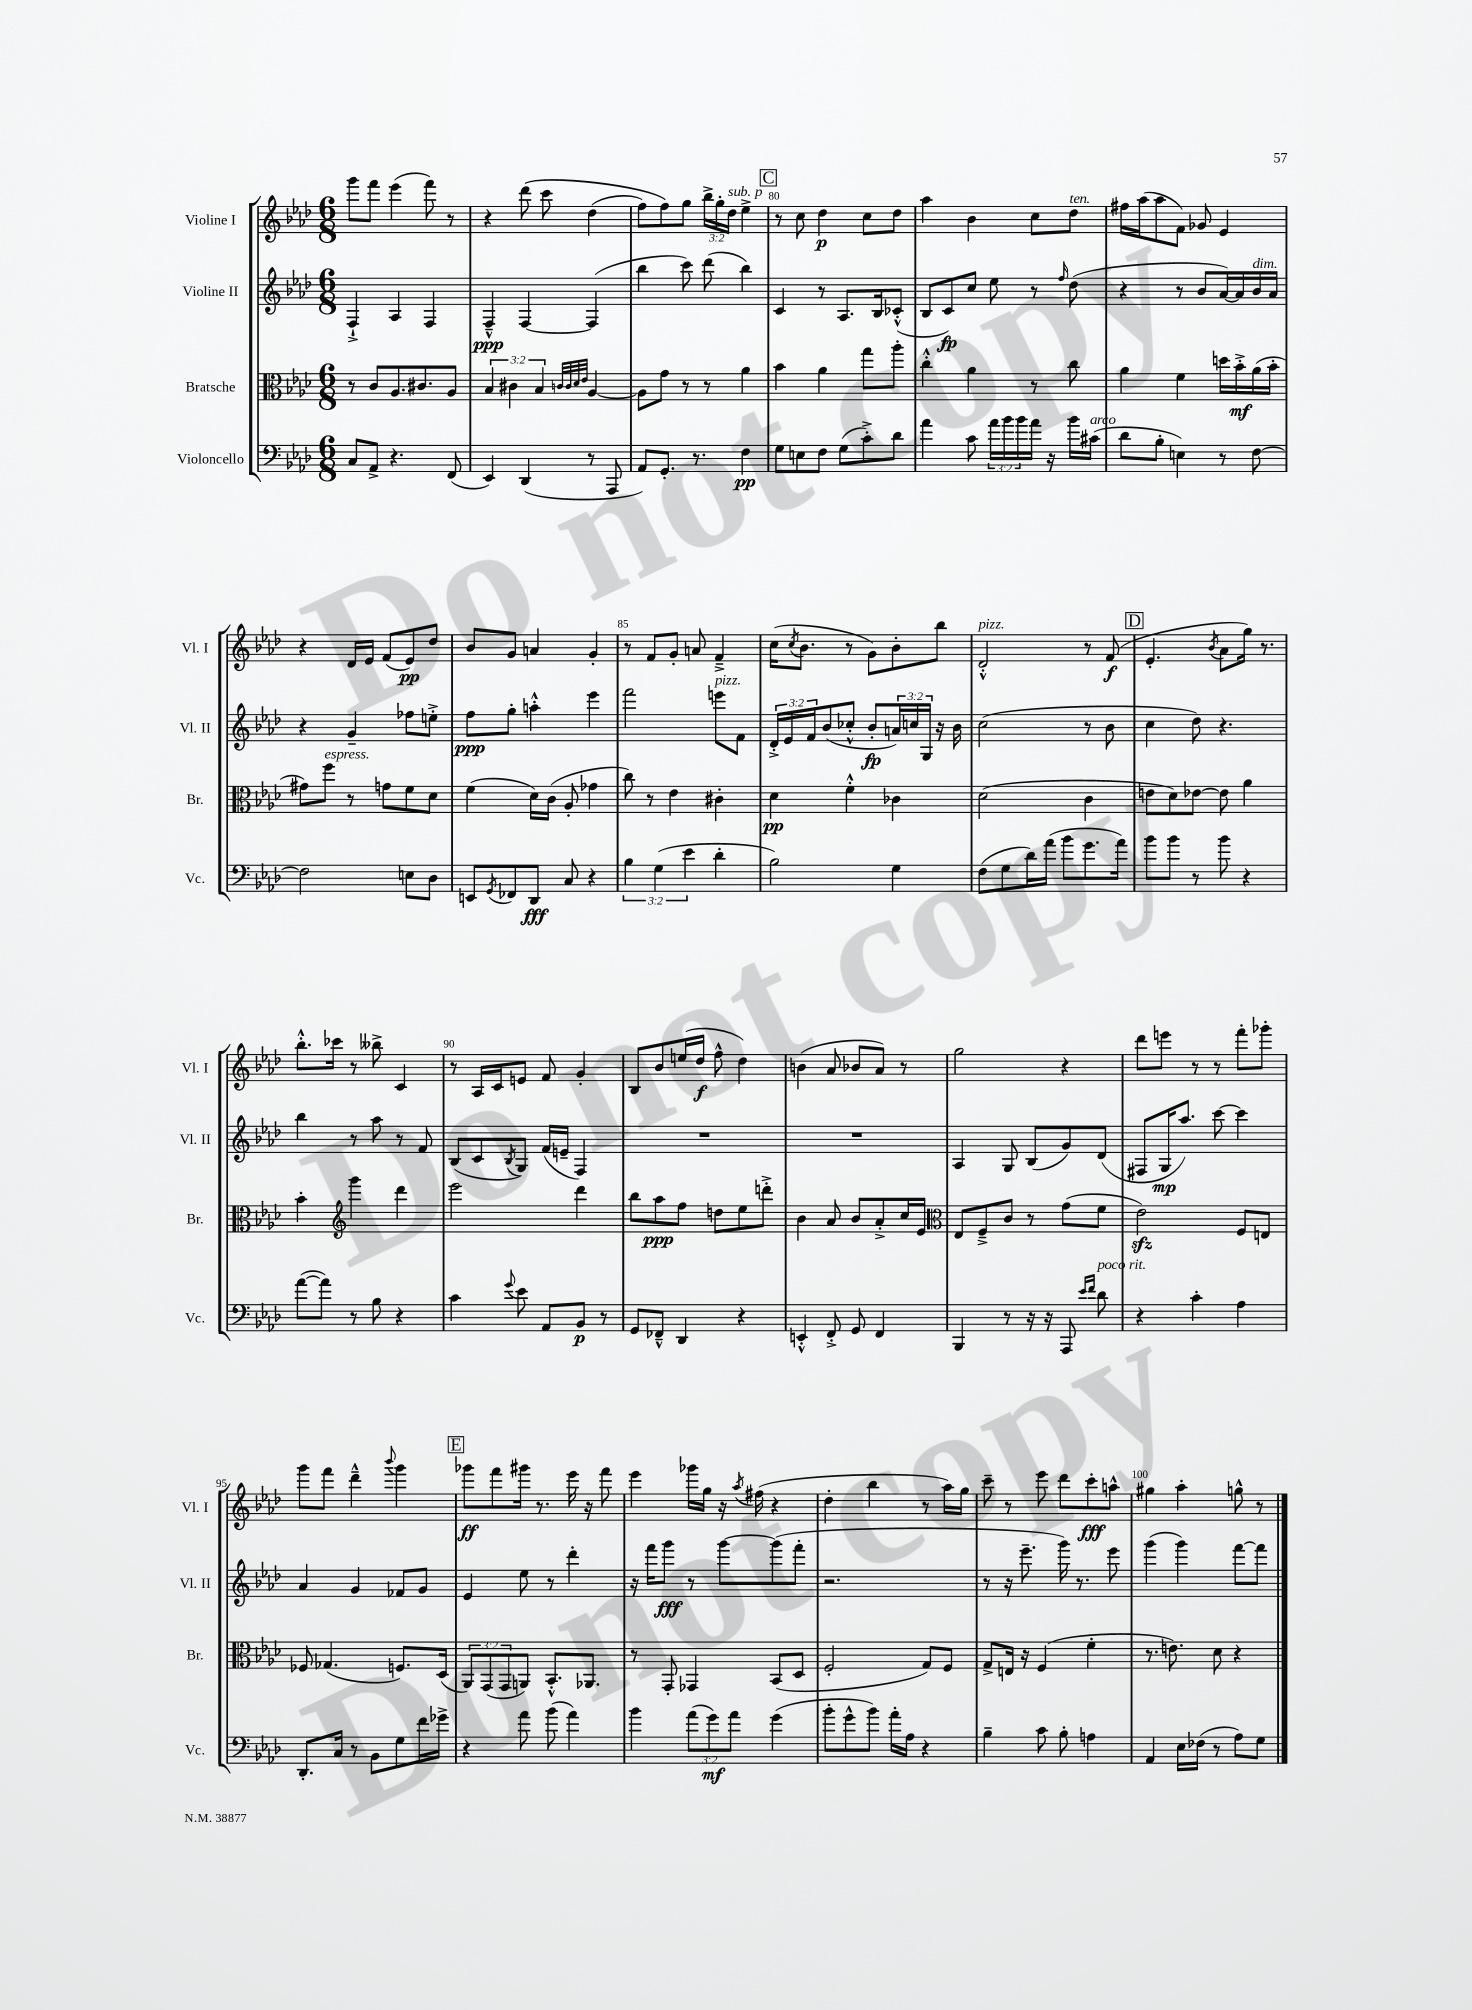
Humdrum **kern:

**kern	**kern	**kern	**kern
*staff4	*staff3	*staff2	*staff1
*clefF4	*clefC3	*clefG2	*clefG2
*k[b-e-a-d-]	*k[b-e-a-d-]	*k[b-e-a-d-]	*k[b-e-a-d-]
*M6/8	*M6/8	*M6/8	*M6/8
8C/L	8r	4F`^/	8ggg\L
8AA-^/J	8c/L	.	8fff\J
4.r	8.A-/	4A-/	(4eee-\
.	8.c#/	.	.
.	.	4F/	8fff\)
(8FF/	8A-/J	.	8r
=	=	=	=
4EE-/)	6B-/	4F~^^/	4r
.	6c#\	.	.
(4DD-/	.	[4F/	&(8ddd-\
.	6B-/	.	.
.	.	.	8ccc\
.	32qqc/LLL	.	.
.	32qqc/	.	.
.	32qqd-/	.	.
.	32qqe-/JJJ	.	.
8r	[4A-/	(4F/]	(4dd-\
8AAA-/	.	.	.
=	=	=	=
8AA-/L)	8A-\]L	4bb-\	8ff\L)
8.GG'/J	8g\J	.	8ff\&)
.	8r	8ccc\)	8gg\J
8.r	.	.	.
.	8r	(8ddd-\	24bb-^\LL
.	.	.	24gg'\
.	.	.	24dd-\JJ
4F\	4a-\	4bb-\)	4ee-^\
=	=	=	=
8G\L	4b-\	4c/	8r
8E\	.	.	8cc\
8F\J	4a-\	8r	4dd-\
(8G\L	.	8.A-/L	.
8c'^\)	8gg\L	.	8cc\L
.	.	16B-/k	.
8d-\J	8aa-'\J	(8c-'^^/J	8dd-\J
=	=	=	=
4a-\	4cc'^^\	8B-/L	4aa-\
.	.	8c/)	.
8c\	4a-\	8cc/J	4b-\
24a-\LL	.	8ee-\	.
24b-\	.	.	.
24b-\	.	.	.
16a-\JJ	8r	8r	8cc\L
16r	.	.	.
.	.	16qqff/	.
16b-\LL	8cc\	(8dd-\	8dd-\J
(16c#\JJ	.	.	.
=	=	=	=
8d-\L	4a-\	4r	16ff#\LL
.	.	.	(16aa-\J
8B-'\J	.	.	8aa-\
4E\)	4f\	8r	8f\J)
.	.	8b-/L	8g-/
8r	16dd\LL	[16a-/L)	4e-/
.	16b-'^\	16a-/]	.
[8F\	(16a-\	16b-/	.
.	16b-'\JJ	16a-/JJ	.
=	=	=	=
2F\]	8g#\L)	4r	4r
.	8ff\J	.	.
.	8r	4g~/	16d-/LL
.	.	.	16e-/JJ
.	8g\L	.	(8f/L
8E\L	8f\	8ff-\L	8e-/)
8D-\J	8d-\J	8ee'^\J	8dd-/J
=	=	=	=
8EE/L	(4f\	8ff\L	8b-/L
8qGG/	.	.	.
8FF-/	.	8gg'\J	8g/J
8DD-/J	16d-\LL)	4aa'^^\	4a/
.	(16c\JJ	.	.
8C/	8A-'/	.	.
4r	4g-\	4eee-\	4g'/
=	=	=	=
6B-\	8cc\)	2fff\	8r
.	8r	.	8f/L
(6G\	.	.	.
.	4e-\	.	8g'/J
6e-\	.	.	.
.	.	.	8a/
4d-'\	4c#'\	8eee\L	4f~^/
.	.	8f\J	.
=	=	=	=
2B-\)	4d-\	24d-'^/LL	(16cc\LK
.	.	24e-/	.
.	.	.	8qcc/
.	.	.	8.b-\J
.	.	24f/J	.
.	.	(8b-/	.
.	4f'^^\	8cc-'^^/J	8r
.	.	8b-'/L	8g\L)
4G\	4c-\	24a/L)	8b-'\
.	.	24cc/	.
.	.	24G/JJ	.
.	.	16r	8bb-\J
.	.	16b-\	.
=	=	=	=
(8F\L	(2d-\	(2cc\	2d-'^^/
8G\	.	.	.
16d-\L)	.	.	.
(16a-\JJ	.	.	.
8b-\L	.	.	.
8.g\	4c\	8r	8r
.	.	8b-\	(8f/
16a-\Jk)	.	.	.
=	=	=	=
8b-\L	8e\L	4cc\	4.e-'/
8b-\J	8d-\)	.	.
8r	[8e-\J	8dd-\)	.
.	.	.	8qb-/
8b-\	8e-\]	4.r	8a-\L
4r	4a-\	.	16gg\Jk)
.	.	.	8.r
=	=	=	=
([8a-\L	4b-'\	4bb-\	8.bb-'^^\L
8a-\]J)	.	.	.
.	.	.	16ccc-\Jk
*	*clefG2	*	*
8r	4ggg\	8r	8r
8B-\	.	8aa-\	8bb--^\
4r	4ddd-\	8r	4c/
.	.	8f/	.
=	=	=	=
4c\	2eee-\	(8B-/L	8r
.	.	8c/	16A-/LL
.	.	.	16c/J
8qqg/	.	8qB-/	.
8e-\	.	8G/J)	8e/J
8AA-/L	.	(16f/LL	8f/
.	.	16e~/JJ	.
8BB-/J	4ddd-\	4F/)	4g'/
8r	.	.	.
=	=	=	=
8GG/L	8bb-\L	2.r	8B-/L
8FF-~^^/J	8aa-\	.	8b-/
4DD-/	8ff\J	.	(16ee/L
.	.	.	16dd-/JJ
.	8dd\L	.	8ff^^\
4r	8ee-\	.	4dd-\)
.	8ddd'^\J	.	.
=	=	=	=
4EE'^^/	4b-\	2.r	(4b\
8FF'^/	8a-/	.	8a-/
8GG/	8b-/L	.	8b-/L
4FF/	8a-'^/	.	8a-/J)
.	16cc/L	.	8r
.	16e-/JJ	.	.
=	=	=	=
*	*clefC3	*	*
4BBB-/	8E-/L	4A-/	2gg\
.	8F~^/	.	.
8r	8c/J	8G/	.
16r	8r	(8B-/L	.
16r	.	.	.
8AAA-/	(8g\L	8g/)	4r
16qqe-/LL	.	.	.
16qqf/JJ	.	.	.
8d-\	8f\J	(8d-/J	.
=	=	=	=
4r	2e-\)	8F#/L	8ddd-\L
.	.	16G/K	8eee\J
.	.	8.aa-/J)	.
4c'\	.	.	8r
.	.	[8ccc\	8r
4A-\	8F/L	4ccc\]	8fff'\L
.	8E/J	.	8ggg-'\J
=	=	=	=
8.DD-'/L	8F-/	4a-/	8ggg\L
.	(4.G-/	.	8fff\J
16C/Jk	.	.	.
8r	.	4g/	4ddd-~^^\
8BB-\L	.	.	.
.	.	.	8qqbbb-/
8G\	8.F/L)	8f-/L	4ggg\
16f\L	.	8g/J	.
16g-^\JJ	(16D-/Jk	.	.
=	=	=	=
4r	12AA-/L)	4e-/	8ggg-\L
.	(12GG/	.	.
.	.	.	8fff\
.	12GG/	.	.
8a-\	8AA/J)	8ee-\	16ggg#\Jk
.	.	.	8.r
(8b-\	8.BB-'^^/L	8r	.
4a-\)	.	4ddd-'\	16eee-\
.	8.AA-/J	.	16r
.	.	.	8fff\
=	=	=	=
4b-\	8r	16r	4eee-\
.	.	16fff\LK	.
.	8GG'/	8ggg\J	.
(12a-\L	4GG-/	8r	16ggg-\LL
.	.	.	16gg\JJ
12g\)	.	.	.
.	.	[8ggg\L	16r
12a-\J	.	.	.
.	.	.	8qaa-/
.	.	.	(16ff#\
(4g\	(8BB-/L	(8ggg\]	4r
.	8D-/J	8fff'\J	.
=	=	=	=
8b-'\L	2F'/	2.r	4dd-'\
8g^^\	.	.	.
8b-\J)	.	.	4bb-\
16a-'\LL	.	.	.
16A-\JJ	.	.	.
4r	8G/L)	.	8r
.	8F/J	.	16aa-\LL)
.	.	.	16gg\JJ
=	=	=	=
4B-~\	8G^/L	8r	8ccc~\
.	16E/Jk	16r	8r
.	16r	8.eee-~\	.
8c\	(4F/	.	8eee-\
8B-'\	.	16ggg\)	8ddd-\L
.	.	8.r	.
4A\	4f'\	.	8ccc'\
.	.	8eee-\	8aa^^\J
=	=	=	=
4AA-/	8.r	(4ggg\	4gg#\
.	8.e\)	.	.
16E-\LL	.	4ggg\)	4aa-'\
(16F-\JJ	.	.	.
8r	8d-\	.	.
8A-\L)	4r	[8fff\L	8gg^^\
8G\J	.	8fff\]J	8r
==	==	==	==
*-	*-	*-	*-
